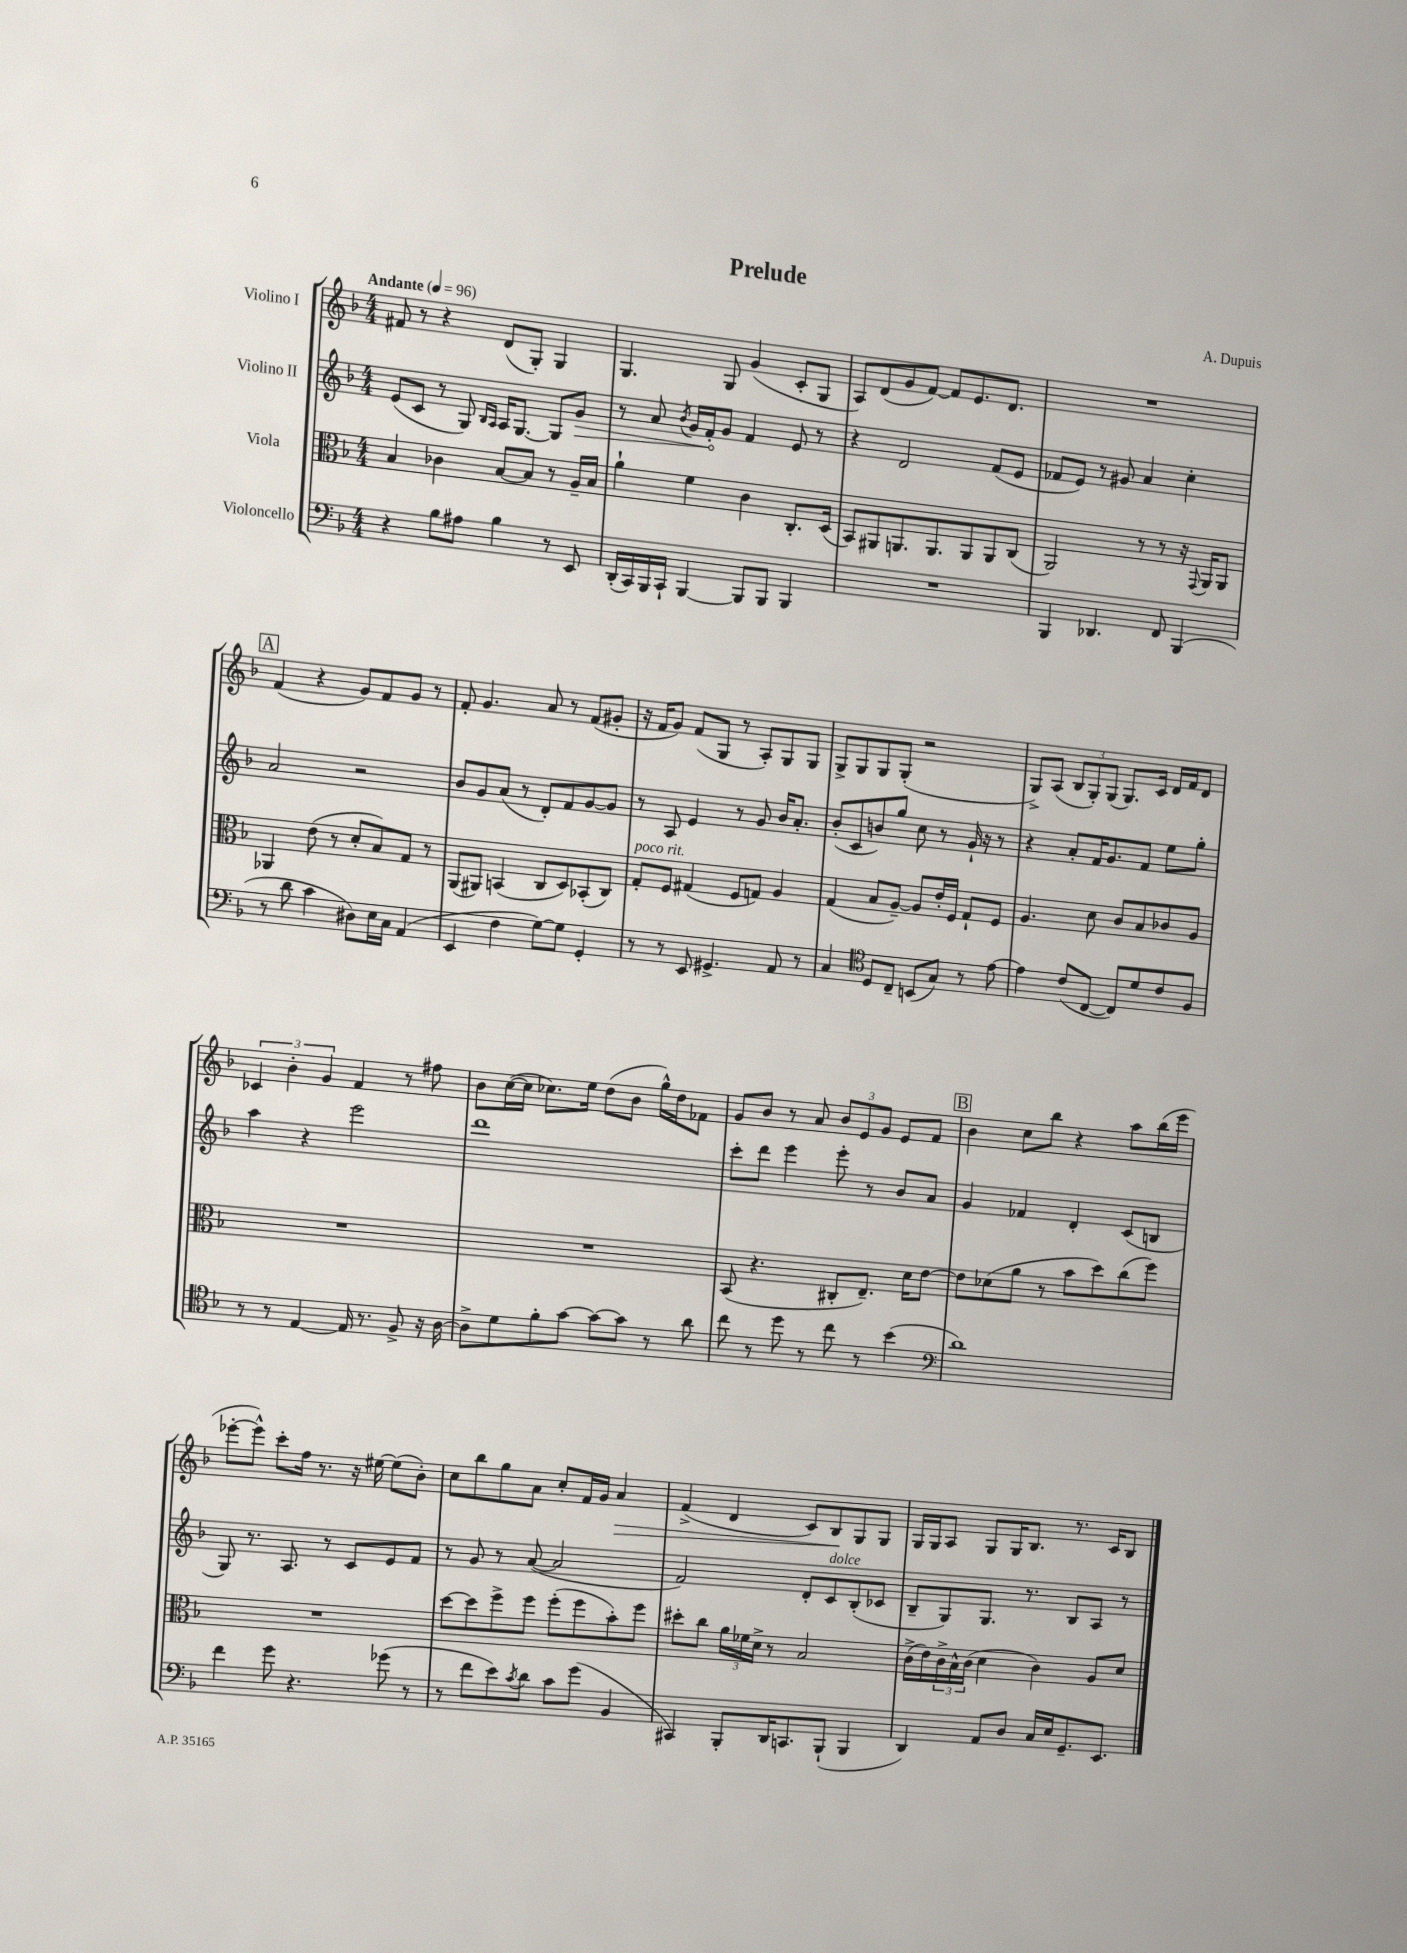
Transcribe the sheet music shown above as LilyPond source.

\header { title = "Prelude" composer = "A. Dupuis" }
<<
\new StaffGroup <<
\new Staff = "s0" \with { instrumentName = "Violino I" } {
    \clef treble \key f \major \numericTimeSignature \time 4/4 \tempo "Andante" 4 = 96
    fis'8 r8 r4 d'8( g8-.) g4 |
    g4. g8 g'4( c'8-. g8 |
    a8) d'8( g'8 f'8~) f'8 e'8. d'8. |
    R1 |
    \mark \markup { \box "A" } f'4( r4 g'8) f'8 g'8 r8 |
    f'8-. g'4. a'8 r8 f'8( gis'8-. |
    r16 f'16 g'8) f'8( g8 r8 a8-.) g8 g8 |
    g8-> g8 g8 g8-.( r2 |
    g8->) a8( \tuplet 3/2 { bes8 g8-.) g8( } g8.) c'16 d'16 f'16 d'8 |
    \tuplet 3/2 { ces'4 bes'4-. g'4 } f'4 r8 fis''8 |
    bes'8 c''16~( c''16 ces''8.) e''16 d''8( bes'8 g''16-^) d''16 fes'8 |
    g'8 bes'8 r8 a'8 \tuplet 3/2 { bes'8 e'8 g'8 } e'8 f'8 |
    \mark \markup { \box "B" } bes'4 c''8 bes''8 r4 a''8 bes''16( e'''16 |
    ees'''8~-. ees'''8-^) c'''8-. f''16 r8. r16 eis''16~ eis''8( bes'8-.) |
    c''8 bes''8 g''8 a'8 c''8-. f'16 g'16 a'4\> |
    f'4->( d'4 c'8) bes8\! g8 g8 |
    g16 g16 a8 g8 g16 bes8. r8. c'16 bes8 \bar "|." |
}
\new Staff = "s1" \with { instrumentName = "Violino II" } {
    \clef treble \key f \major \numericTimeSignature \time 4/4
    e'8( c'8 r8 g8) \grace { bes16 a16 } a16 g8.~ g8 \once \override Hairpin.circled-tip = ##t g'8\> |
    r8 a'8 \acciaccatura { bes'8 } g'16 f'16-.\! g'8 f'4 e'8 r8 |
    r4 d'2 f'8( e'8 |
    fes'8 e'8) r8 gis'8 a'4 c''4-. |
    \mark \markup { \box "A" } a'2 r2 |
    bes'8 g'8 a'8( r8 d'8-.) f'8 g'8~ g'8 |
    r8 a8 e'4 r8 g'8 bes'16 a'8.-. |
    bes'8-.( c'8 b'8) g''8 c''8 r8 g'16-! r16 r8 |
    r4 a'8-. f'16 g'8. f'8 e''8 g''8-. |
    a''4 r4 e'''2 |
    d'''1 |
    c'''8-. d'''8 e'''4 e'''8-. r8 bes'8 a'8 |
    \mark \markup { \box "B" } g'4 fes'4 d'4-. c'8( b8 |
    g8) r8. a8. r8 c'8 e'8 f'8 |
    r8 g'8 r8 a'8~( a'2 |
    f'2) d'8-. c'8^\markup { \italic "dolce" } bes8-.( ces'8 |
    bes8-- g8) g8. r8. bes8 a8 r8 \bar "|." |
}
\new Staff = "s2" \with { instrumentName = "Viola" } {
    \clef alto \key f \major \numericTimeSignature \time 4/4
    bes4 ces'4 bes8~ bes8 r8 a16-- bes16 |
    a'4-! f'4 c'4 c8.-. d16( |
    bes,8) ais,8 a,8. a,8. a,8 a,8 c8( |
    a,2) r8 r8 r16 \appoggiatura { g,8 } a,16 a,8 |
    \mark \markup { \box "A" } aes,4 e'8( r8 d'8-. bes8) g8 r8 |
    a,8( ais,8) b,4( c8 d8) bes,8-.( c8) |
    g8-.^\markup { \italic "poco rit." } f8 gis4( f8 g8) a4 |
    g4( bes8 a8~--) a8 e'16-. f16 g8-! f8 |
    a4. d'8 c'8 bes8 ces'8 a8 |
    R1 |
    R1 |
    bes,8( r4. cis8-. e8.--) d'16 e'8~ |
    \mark \markup { \box "B" } e'8 des'8( a'8 r8 bes'8 d''8) c''8( f''8) |
    R1 |
    d''8~ d''8 f''8-> f''8 f''8-.( f''8 bes'8-.) f''8 |
    dis''8-. c''8 \tuplet 3/2 { a'16 fes'16 d'16-> } r8 bes2 |
    c'16->( e'16) \tuplet 3/2 { c'16-> bes16-^ c'16( } d'4 c'4) a8 d'8 \bar "|." |
}
\new Staff = "s3" \with { instrumentName = "Violoncello" } {
    \clef bass \key f \major \numericTimeSignature \time 4/4
    r4 bes8 ais8 bes4 r8 e,8 |
    d,16-.( c,16) bes,,16 c,16-! bes,,4~ bes,,8 bes,,8 bes,,4 |
    R1 |
    bes,,4 des,4. f,8 bes,,4( |
    \mark \markup { \box "A" } r8 d'8 c'4 dis8) e16 c16 a,4( |
    e,4 f4 g8~) g8 g,4-. |
    r8 r8 e,8 gis,4.-> a,8 r8 |
    c4 \clef tenor d8 c8-- b,8( g8) r8 e'8~ |
    e'4 c'8( c8~ c8) d'8 c'8 f8 |
    r8 r8 e4~ e16 r8. f8-> r16 a16~ |
    a8-> d'8 f'8-. g'8~ g'8~ g'8 r8 a'8 |
    c''8 r8 d''8 r8 c''8 r8 bes'4( |
    \mark \markup { \box "B" } \clef bass d'1) |
    f'4 g'8 r4. ges'8( r8 |
    r8 f'8 e'8) \acciaccatura { c'8 } d'8 c'8 g'8( bes,4 |
    cis,4) bes,,8-. d,16 c,8. bes,,8-!( bes,,4 |
    d,4) a,8 d8 c16 e16 g,8.-- e,8. \bar "|." |
}
>>
>>
\layout { \context { \Score \remove "Bar_number_engraver" } }
